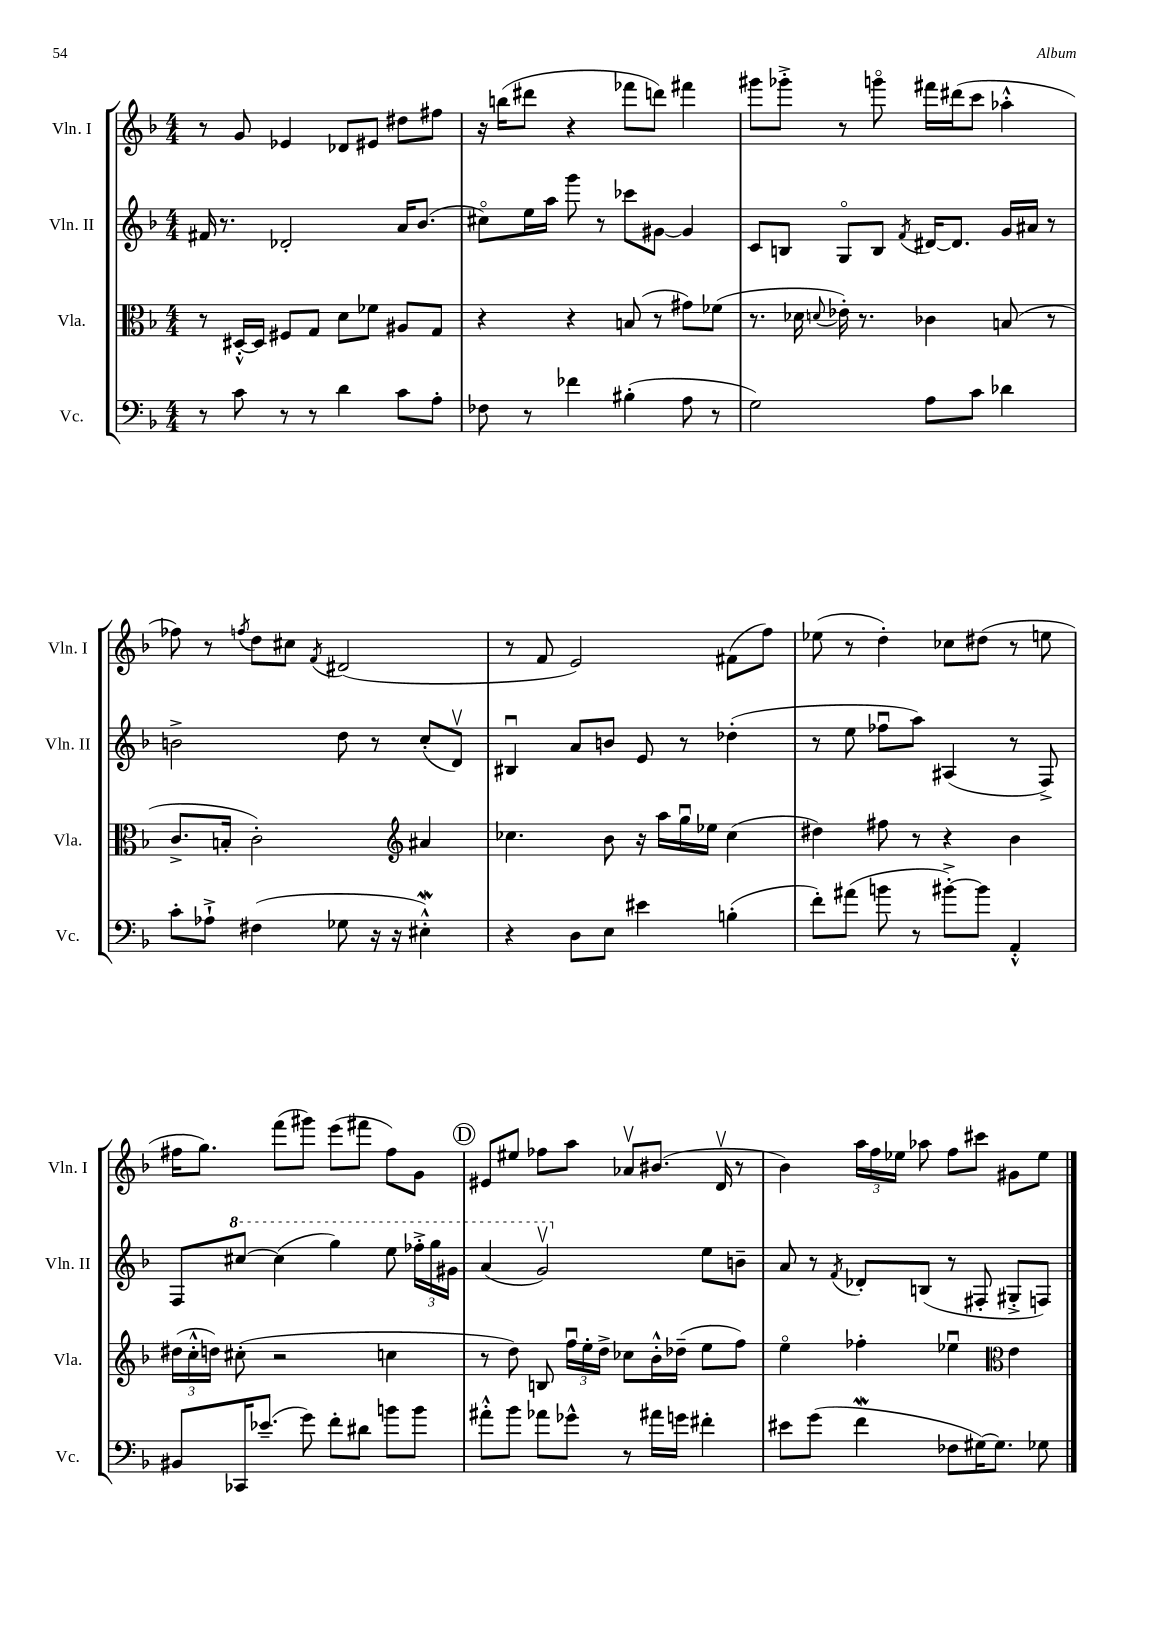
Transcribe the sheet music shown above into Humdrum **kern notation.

**kern	**kern	**kern	**kern
*staff4	*staff3	*staff2	*staff1
*clefF4	*clefC3	*clefG2	*clefG2
*k[b-]	*k[b-]	*k[b-]	*k[b-]
*M4/4	*M4/4	*M4/4	*M4/4
8r	8r	16f#	8r
.	.	8.r	.
8c	[16D#'^^	.	8g
.	16D#]	.	.
8r	8F#	2d-'	4e-
8r	8G	.	.
4d	8d	.	8d-
.	8f-	.	8e#
8c	8A#	16a	8dd#
.	.	(8.b-	.
8A'	8G	.	8ff#
=	=	=	=
8F-	4r	8cc#o)	16r
.	.	.	(16bb
8r	.	16ee	8ddd#
.	.	16aa	.
4f-	4r	8ggg	4r
.	.	8r	.
(4B#'	(8B	8ccc-	8fff-
.	8r	[8g#	8ddd)
8A	8g#)	4g#]	4fff#
8r	(8f-	.	.
=	=	=	=
2G)	8.r	8c	8ggg#
.	.	8B	8ggg-'^
.	16d-	.	.
.	8qqd	.	.
.	16e-')	8Go	8r
.	8.r	.	.
.	.	8B	8gggo
.	.	8qf	.
8A	4c-	[16d#	16fff#
.	.	8.d#]	(16ddd#
8c	.	.	8ccc
4d-	(8B	16g	4aa-'^^
.	.	16a#	.
.	8r	8r	.
=	=	=	=
8c'	8.c^	2b^	8ff-)
8A-`^	.	.	8r
.	16B'	.	.
.	.	.	8qff
(4F#	2c')	.	8dd
.	.	.	8cc#
.	.	.	8qf
8G-	.	8dd	(2d#
16r	.	8r	.
16r	.	.	.
*	*clefG2	*	*
4E#'^^)	4a#	(8cc'	.
.	.	8dv)	.
=	=	=	=
4r	4.cc-	4B#u	8r
.	.	.	8f
8D	.	8a	2e)
8E	8b-	8b	.
4e#	16r	8e	.
.	16aa	.	.
.	16ggu	8r	.
.	16ee-	.	.
(4B'	(4cc-	(4dd-'	(8f#
.	.	.	8ff)
=	=	=	=
8f')	4dd#)	8r	(8ee-
(8a#	.	8ee	8r
8b	8ff#	8ff-u	4dd')
8r	8r	8aa)	.
[8b#'^)	4r	(4A#	8cc-
8b#]	.	.	(8dd#
4AA'^^	4b-	8r	8r
.	.	8F^)	8ee
=	=	=	=
8BB#	(24dd#	8F	16ff#
.	24cc'^^	.	.
.	.	.	8.gg)
.	24dd)	.	.
16CC-	(8cc#'	[8ccc#	.
(8.e-~	.	.	.
.	2r	(4ccc#]	(8fff
8g)	.	.	8ggg#)
8f'	.	4ggg)	(8eee
8d#	.	.	8fff#
8b	4cc	8eee	8ff#)
8b	.	24fff-'^	8g
.	.	24ggg	.
.	.	24gg#	.
=	=	=	=
8a#'^^	8r	(4aa	8e#
8b-	8dd)	.	8ee#
8a-	8B	2ggv)	8ff-
8g-^^	24ffu	.	8aa
.	24ee'	.	.
.	24dd^	.	.
8r	8cc-	.	8a-v
16a#	16b-'^^	.	(8.b#
16g	(16dd-~	.	.
4f#'	8ee	8ee	.
.	.	.	16dv
.	8ff)	8b~	8r
=	=	=	=
8e#	4eeo	8a	4b-)
(8g	.	8r	.
.	.	8qf	.
4f	4ff-'	8d-'	24aa
.	.	.	24ff
.	.	.	24ee-
.	.	(8B	8aa-
8F-	4ee-u	8r	8ff
[16G#)	.	8F#'	8ccc#
8.G#]	.	.	.
*	*clefC3	*	*
.	4e	8G#'^	8g#
8G-	.	8F)	8ee-
==	==	==	==
*-	*-	*-	*-
